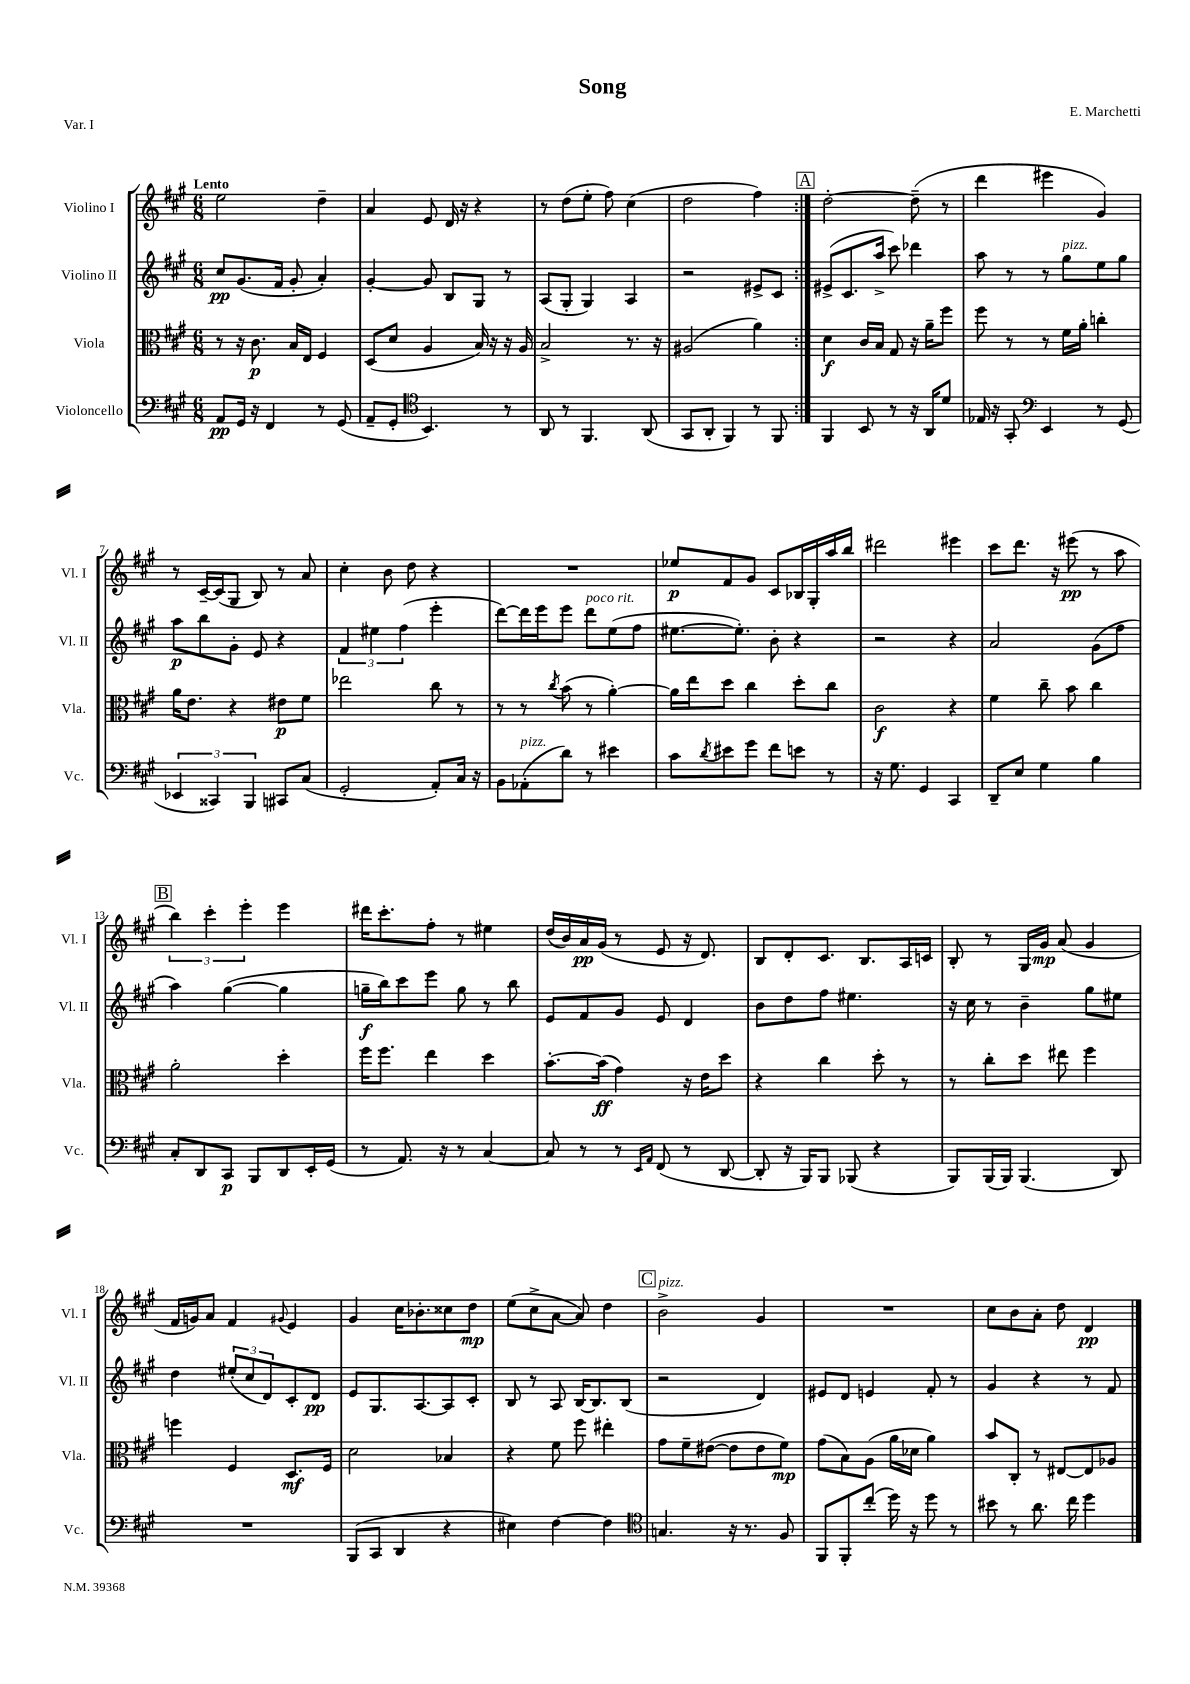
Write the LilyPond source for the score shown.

\header { title = "Song" composer = "E. Marchetti" piece = "Var. I" }
<<
\new StaffGroup <<
\new Staff = "s0" \with { instrumentName = "Violino I" shortInstrumentName = "Vl. I" } {
    \clef treble \key a \major \numericTimeSignature \time 6/8 \tempo "Lento"
    \repeat volta 2 { e''2 d''4-- |
    a'4 e'8 d'16 r16 r4 |
    r8 d''8( e''8-. fis''8) cis''4( |
    d''2 fis''4) | }
    \mark \markup { \box "A" } d''2~-. d''8--( r8 |
    d'''4 eis'''4 gis'4) |
    r8 cis'16~-- cis'16( gis8 b8) r8 a'8 |
    cis''4-. b'8 d''8 r4 |
    R2. |
    ees''8\p fis'8 gis'8 cis'8 bes16 gis16-. a''16 b''16 |
    dis'''2 eis'''4 |
    cis'''8 d'''8. r16 eis'''8\pp( r8 a''8 |
    \mark \markup { \box "B" } \tuplet 3/2 { b''4) cis'''4-. e'''4-. } e'''4 |
    dis'''16 cis'''8.-. fis''8-. r8 eis''4 |
    d''16( b'16) a'16\pp gis'16( r8 e'8 r16 d'8.) |
    b8 d'8-. cis'8. b8. a16 c'16 |
    b8-. r8 gis16 gis'16\mp a'8( gis'4 |
    fis'16 g'16) a'8 fis'4 \appoggiatura { gis'8 } e'4 |
    gis'4 cis''16 bes'8.-. cisis''8 d''8\mp |
    e''8( cis''8-> a'8~ a'8) d''4 |
    \mark \markup { \box "C" } b'2->^\markup { \italic "pizz." } gis'4 |
    R2. |
    cis''8 b'8 a'8-. d''8 d'4\pp \bar "|." |
}
\new Staff = "s1" \with { instrumentName = "Violino II" shortInstrumentName = "Vl. II" } {
    \clef treble \key a \major \numericTimeSignature \time 6/8
    \repeat volta 2 { cis''8\pp gis'8.( fis'16 gis'8-. a'4-.) |
    gis'4~-. gis'8 b8 gis8 r8 |
    a8( gis8-. gis4) a4 |
    r2 eis'8-> cis'8 | }
    \mark \markup { \box "A" } eis'8->( cis'8. a''16-> cis'''8) des'''4 |
    a''8 r8 r8 gis''8^\markup { \italic "pizz." } e''8 gis''8 |
    a''8\p b''8 gis'8-. e'8 r4 |
    \tuplet 3/2 { fis'4 eis''4 fis''4( } e'''4-. |
    d'''8~) d'''16 e'''16 e'''8 d'''8^\markup { \italic "poco rit." } e''8( fis''8 |
    eis''8.~ eis''8.-.) b'8-. r4 |
    r2 r4 |
    a'2 gis'8( fis''8 |
    \mark \markup { \box "B" } a''4) gis''4~( gis''4 |
    g''16--\f b''16) cis'''8 e'''8 g''8 r8 b''8 |
    e'8 fis'8 gis'8 e'8 d'4 |
    b'8 d''8 fis''8 eis''4. |
    r16 cis''16 r8 b'4-- gis''8 eis''8 |
    d''4 \tuplet 3/2 { eis''8-.( cis''8 d'8) } cis'8-. d'8\pp |
    e'8 gis8. a8.~ a8 cis'8-. |
    b8 r8 a8 b16~ b8. b8( |
    \mark \markup { \box "C" } r2 d'4) |
    eis'8 d'8 e'4 fis'8-. r8 |
    gis'4 r4 r8 fis'8 \bar "|." |
}
\new Staff = "s2" \with { instrumentName = "Viola" shortInstrumentName = "Vla." } {
    \clef alto \key a \major \numericTimeSignature \time 6/8
    \repeat volta 2 { r8 r16 cis'8.\p b16 e16 fis4 |
    d8( d'8 a4 b16) r16 r16 a16 |
    b2-> r8. r16 |
    ais2( a'4) | }
    \mark \markup { \box "A" } d'4\f cis'16 b16 gis8 r16 a'16-- fis''8 |
    fis''8 r8 r8 fis'16 a'16-. c''4-. |
    a'16 e'8. r4 eis'8\p fis'8 |
    ees''2 cis''8 r8 |
    r8 r8 \acciaccatura { cis''8 } b'8( r8 a'4~-.) |
    a'16 e''16 d''8 cis''4 d''8-. cis''8 |
    cis'2\f r4 |
    fis'4 cis''8-- b'8 cis''4 |
    \mark \markup { \box "B" } a'2-. d''4-. |
    fis''16 fis''8. e''4 d''4 |
    b'8.~-. b'16\ff( gis'4) r16 e'16 d''8 |
    r4 cis''4 d''8-. r8 |
    r8 cis''8-. d''8 eis''8 fis''4 |
    f''4 fis4 d8.\mf fis16 |
    d'2 bes4 |
    r4 fis'8 fis''8 eis''4-. |
    \mark \markup { \box "C" } gis'8 fis'8-- eis'8~( eis'8 eis'8 fis'8\mp) |
    gis'8( b8) a8( a'16 des'16 a'4) |
    b'8 cis8-. r8 eis8~ eis8 aes8 \bar "|." |
}
\new Staff = "s3" \with { instrumentName = "Violoncello" shortInstrumentName = "Vc." } {
    \clef bass \key a \major \numericTimeSignature \time 6/8
    \repeat volta 2 { a,8\pp gis,16 r16 fis,4 r8 gis,8( |
    a,8-- gis,8-. \clef tenor b,4.) r8 |
    a,8 r8 fis,4. a,8( |
    gis,8 a,8-. fis,4) r8 fis,8 | }
    \mark \markup { \box "A" } fis,4 b,8 r8 r16 a,16 d'8 |
    ees16 r16 gis,8-. \clef bass e,4 r8 gis,8( |
    \tuplet 3/2 { ees,4 cisis,4) b,,4 } cis,8 cis8( |
    gis,2-. a,8-.) cis16 r16 |
    b,8 aes,8-.^\markup { \italic "pizz." }( d'8) r8 eis'4 |
    cis'8 \acciaccatura { d'8 } eis'8 gis'8 fis'8 e'8 r8 |
    r16 gis8. gis,4 cis,4 |
    d,8-- e8 gis4 b4 |
    \mark \markup { \box "B" } cis8-. d,8 cis,8\p b,,8 d,8 e,16-. gis,16( |
    r8 a,8.) r16 r8 cis4~ |
    cis8 r8 r8 \grace { e,16 a,16 } fis,8( r8 d,8~ |
    d,8-. r16 b,,16) b,,8 bes,,8( r4 |
    b,,8) b,,16( b,,16) b,,4.( d,8) |
    R2. |
    b,,8( cis,8 d,4 r4 |
    eis4) fis4~ fis4 |
    \mark \markup { \box "C" } \clef tenor g4. r16 r8. fis8 |
    fis,8 fis,8-. cis''8-.( d''16) r16 d''8 r8 |
    bis'8 r8 a'8. cis''16 d''4 \bar "|." |
}
>>
>>
